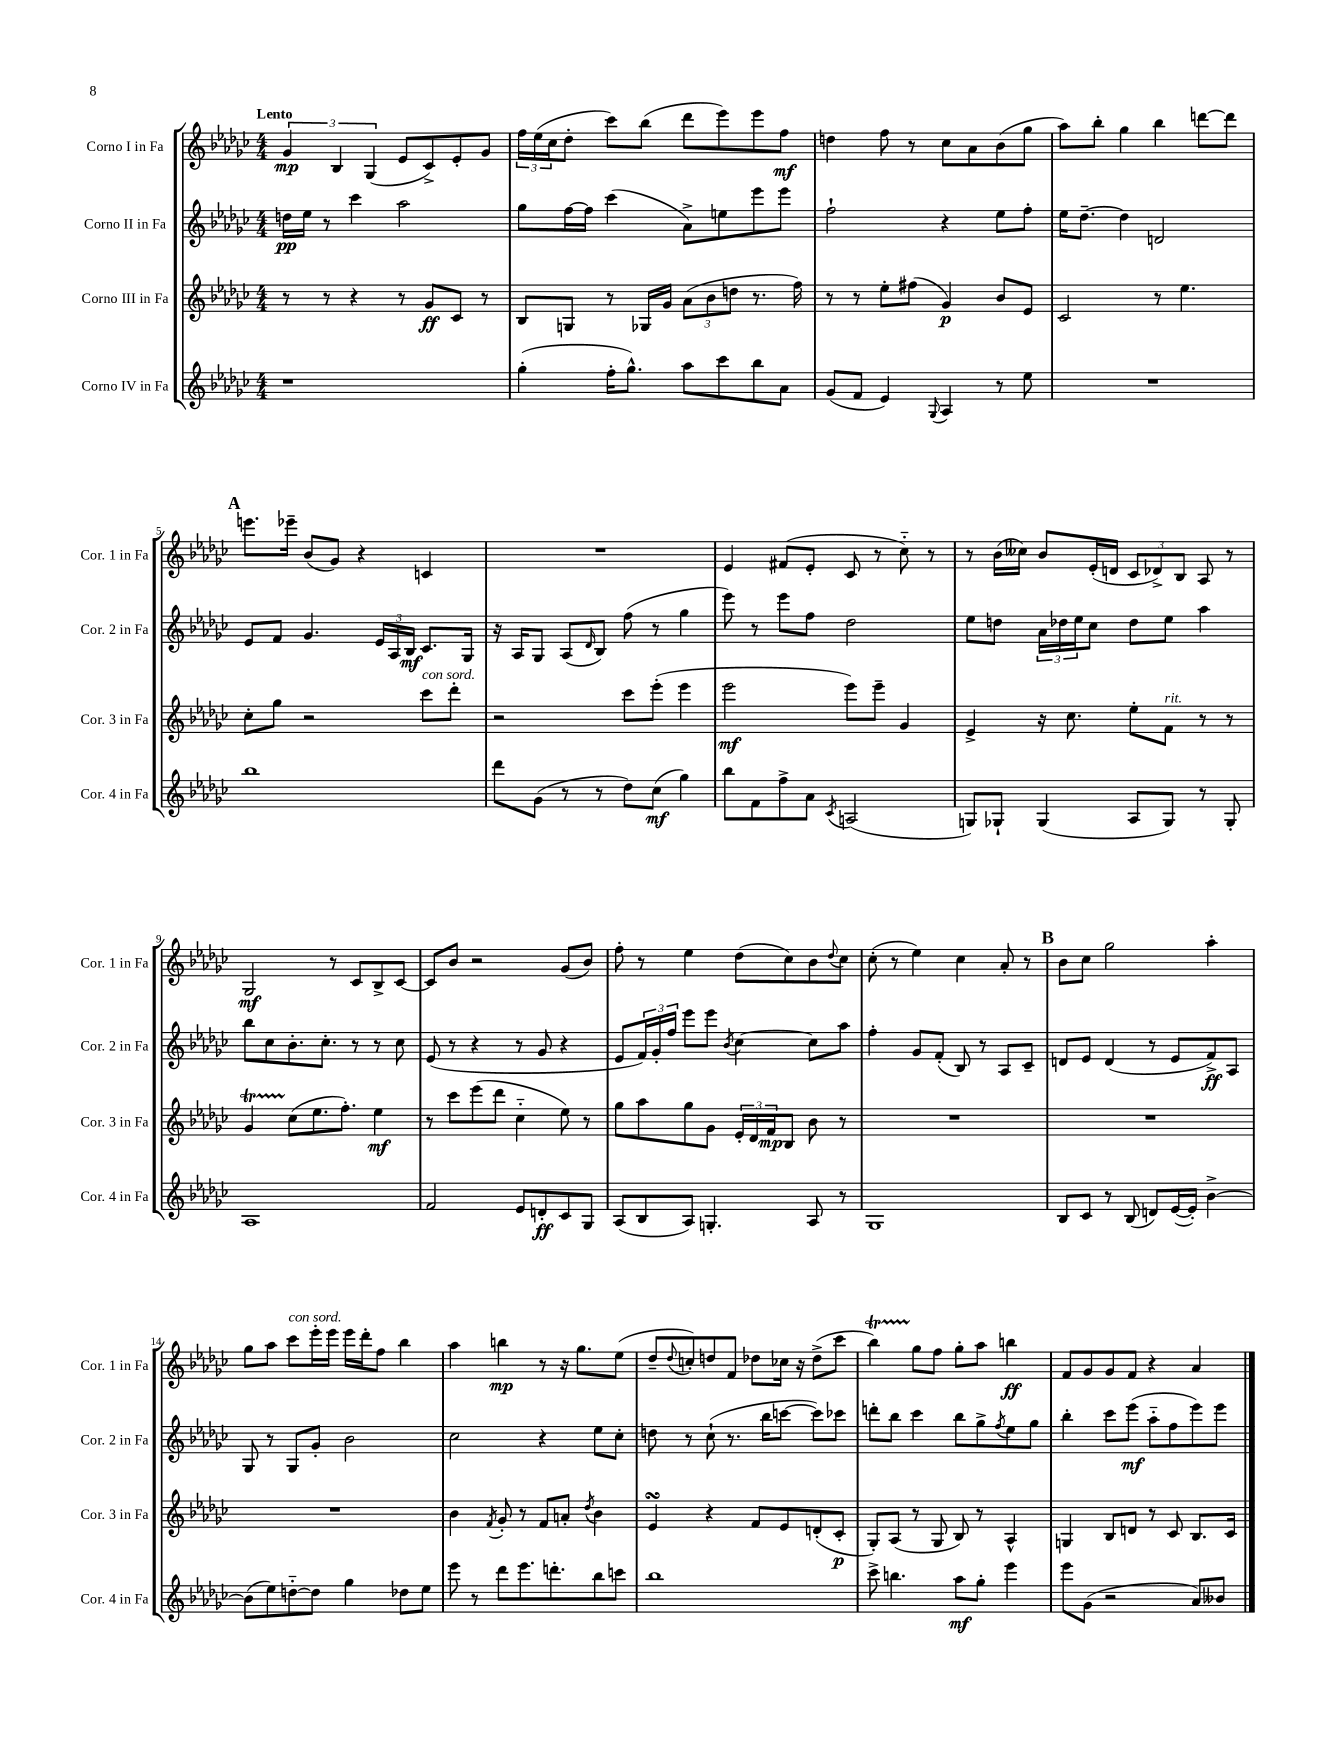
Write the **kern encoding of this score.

**kern	**kern	**kern	**kern
*staff4	*staff3	*staff2	*staff1
*clefG2	*clefG2	*clefG2	*clefG2
*k[b-e-a-d-g-c-]	*k[b-e-a-d-g-c-]	*k[b-e-a-d-g-c-]	*k[b-e-a-d-g-c-]
*M4/4	*M4/4	*M4/4	*M4/4
1r	8r	16dd	6g-
.	.	16ee-	.
.	8r	8r	.
.	.	.	6B-
.	4r	4ccc-	.
.	.	.	(6G-
.	8r	2aa-	8e-
.	8g-	.	8c-^)
.	8c-	.	8e-'
.	8r	.	8g-
=	=	=	=
(4gg-'	8B-	8gg-	24ff
.	.	.	(24ee-
.	.	.	24cc-
.	8G	[16ff	8dd-'
.	.	16ff]	.
16ff'	8r	(4ccc-	8ccc-)
8.gg-^^)	.	.	.
.	16G-	.	(8bb-
.	16g-	.	.
8aa-	(12a-	8a-^)	8ddd-
.	12b-	.	.
8ccc-	.	8ee	8eee-)
.	12dd	.	.
8bb-	8.r	8eee-	8eee-
8a-	.	8eee-	8ff
.	16ff)	.	.
=	=	=	=
(8g-	8r	2ff`	4dd
8f	8r	.	.
4e-)	8ee-'	.	8ff
.	(8ff#	.	8r
8qqG-	.	.	.
4A-	4g-)	4r	8cc-
.	.	.	8a-
8r	8b-	8ee-	(8b-
8ee-	8e-	8ff'	8gg-
=	=	=	=
1r	2c-	16ee-	8aa-)
.	.	[8.dd-~	.
.	.	.	8bb-'
.	.	4dd-]	4gg-
.	8r	2d	4bb-
.	4.ee-	.	.
.	.	.	[8ddd
.	.	.	8ddd]
=	=	=	=
1bb-	8cc-'	8e-	8.eee
.	8gg-	8f	.
.	.	.	16eee-~
.	2r	4.g-	(8b-
.	.	.	8g-)
.	.	.	4r
.	.	24e-	.
.	.	24A-	.
.	.	24B-	.
.	8ccc-	8.c-	4c
.	8ddd-'	.	.
.	.	16G-	.
=	=	=	=
8ddd-	2r	16r	1r
.	.	16A-	.
(8g-	.	8G-	.
8r	.	(8A-	.
.	.	16qqd-	.
8r	.	8B-)	.
8dd-)	8ccc-	(8ff	.
(8cc-	(8eee-'	8r	.
4gg-)	4eee-	4gg-	.
=	=	=	=
8bb-	2eee-	8eee-)	4e-
8f	.	8r	.
8ff^	.	8eee-	(8f#
8a-	.	8ff	8e-'
8qc-	.	.	.
(2A	8eee-)	2dd-	8c-
.	8eee-~	.	8r
.	4g-	.	8cc-'~)
.	.	.	8r
=	=	=	=
8G)	4e-^	8ee-	8r
8G-`	.	8dd	(16b-
.	.	.	16cc--)
(4G-	16r	24a-	8b-
.	.	24dd-	.
.	8.cc-	.	.
.	.	24ee-	.
.	.	8cc-	(16e-'
.	.	.	16d
8A-	8ee-'	8dd-	12c-
.	.	.	12d-^)
8G-)	8f	8ee-	.
.	.	.	12B-
8r	8r	4aa-	8A-
8G-'	8r	.	8r
=	=	=	=
1A-	4g-	8bb-	2G-
.	.	8cc-	.
.	(8cc-	8.b-'	.
.	8.ee-	.	.
.	.	8.cc-'	.
.	.	.	8r
.	8.ff')	.	.
.	.	8r	8c-
.	4ee-	8r	8B-^
.	.	8cc-	[8c-
=	=	=	=
2f	8r	(8e-	8c-]
.	8ccc-	8r	8b-
.	(8eee-	4r	2r
.	8ddd-	.	.
8e-	4cc-'~	8r	.
8d'	.	8g-	.
8c-	8ee-)	4r	(8g-
8G-	8r	.	8b-)
=	=	=	=
(8A-	8gg-	8e-	8ff'
8B-	8aa-	24f)	8r
.	.	24g-'	.
.	.	24ff	.
8A-)	8gg-	8eee-	4ee-
4.G'	8g-	8eee-	.
.	.	8qb-	.
.	24e-'	[4cc-	(8dd-
.	24d-	.	.
.	24f	.	.
.	8B-	.	8cc-)
8A-	8b-	8cc-]	8b-
.	.	.	8qqdd-
8r	8r	8aa-	8cc-
=	=	=	=
1G-	1r	4ff'	(8cc-'
.	.	.	8r
.	.	8g-	4ee-)
.	.	(8f'	.
.	.	8B-)	4cc-
.	.	8r	.
.	.	8A-	8a-'
.	.	8c-~	8r
=	=	=	=
8B-	1r	8d	8b-
8c-	.	8e-	8cc-
8r	.	(4d	2gg-
(8B-	.	.	.
8d)	.	8r	.
([16e-	.	8e-	.
16e-'])	.	.	.
[4b-^	.	8f^)	4aa-'
.	.	8A-	.
=	=	=	=
(8b-]	1r	8G-	8gg-
8ee-)	.	8r	8aa-
[8dd'~	.	8G-	8ccc-
8dd]	.	8g-'	16eee-'
.	.	.	16eee-
4gg-	.	2b-	16eee-
.	.	.	16ddd-'
.	.	.	8ff
8dd-	.	.	4bb-
8ee-	.	.	.
=	=	=	=
8eee-	4b-	2cc-	4aa-
8r	.	.	.
.	8qf	.	.
8ddd-	8g-'	.	4bb
8.eee-	8r	.	.
.	8f	4r	8r
8.ddd'	.	.	.
.	8a'	.	16r
.	.	.	8.gg-
.	8qdd-	.	.
8bb-	4b-	8ee-	.
8ccc	.	8cc-'	(8ee-
=	=	=	=
1bb-	4e-	8dd	8dd-~
.	.	.	8qqdd-
.	.	8r	8cc')
.	4r	(8cc-`	8dd
.	.	8.r	8f
.	8f	.	8dd-
.	.	16bb-	.
.	8e-	[8ccc	16cc-
.	.	.	16r
.	(8d'	8ccc])	(8dd-^
.	8c-'	8ccc-	8ccc-
=	=	=	=
8ccc-^	8G-')	8ddd'	4bb-)
4.bb	(8A-	8bb-	.
.	8r	4ccc-	8gg-
.	8G-	.	8ff
8aa-	8B-)	8bb-	8gg-'
8gg-'	8r	8gg-^	8aa-
.	.	8qff	.
4eee-	4A-^^	8ee-	4bb
.	.	8gg-	.
=	=	=	=
8eee-	4G	4bb-'	8f
(8g-	.	.	8g-
2r	8B-	8ccc-	8g-
.	8d	(8eee-	8f
.	8r	8aa-'~	4r
.	8c-	8ff	.
8a-)	8.B-	8eee-)	4a-
8b--	.	8eee-	.
.	16c-	.	.
==	==	==	==
*-	*-	*-	*-
